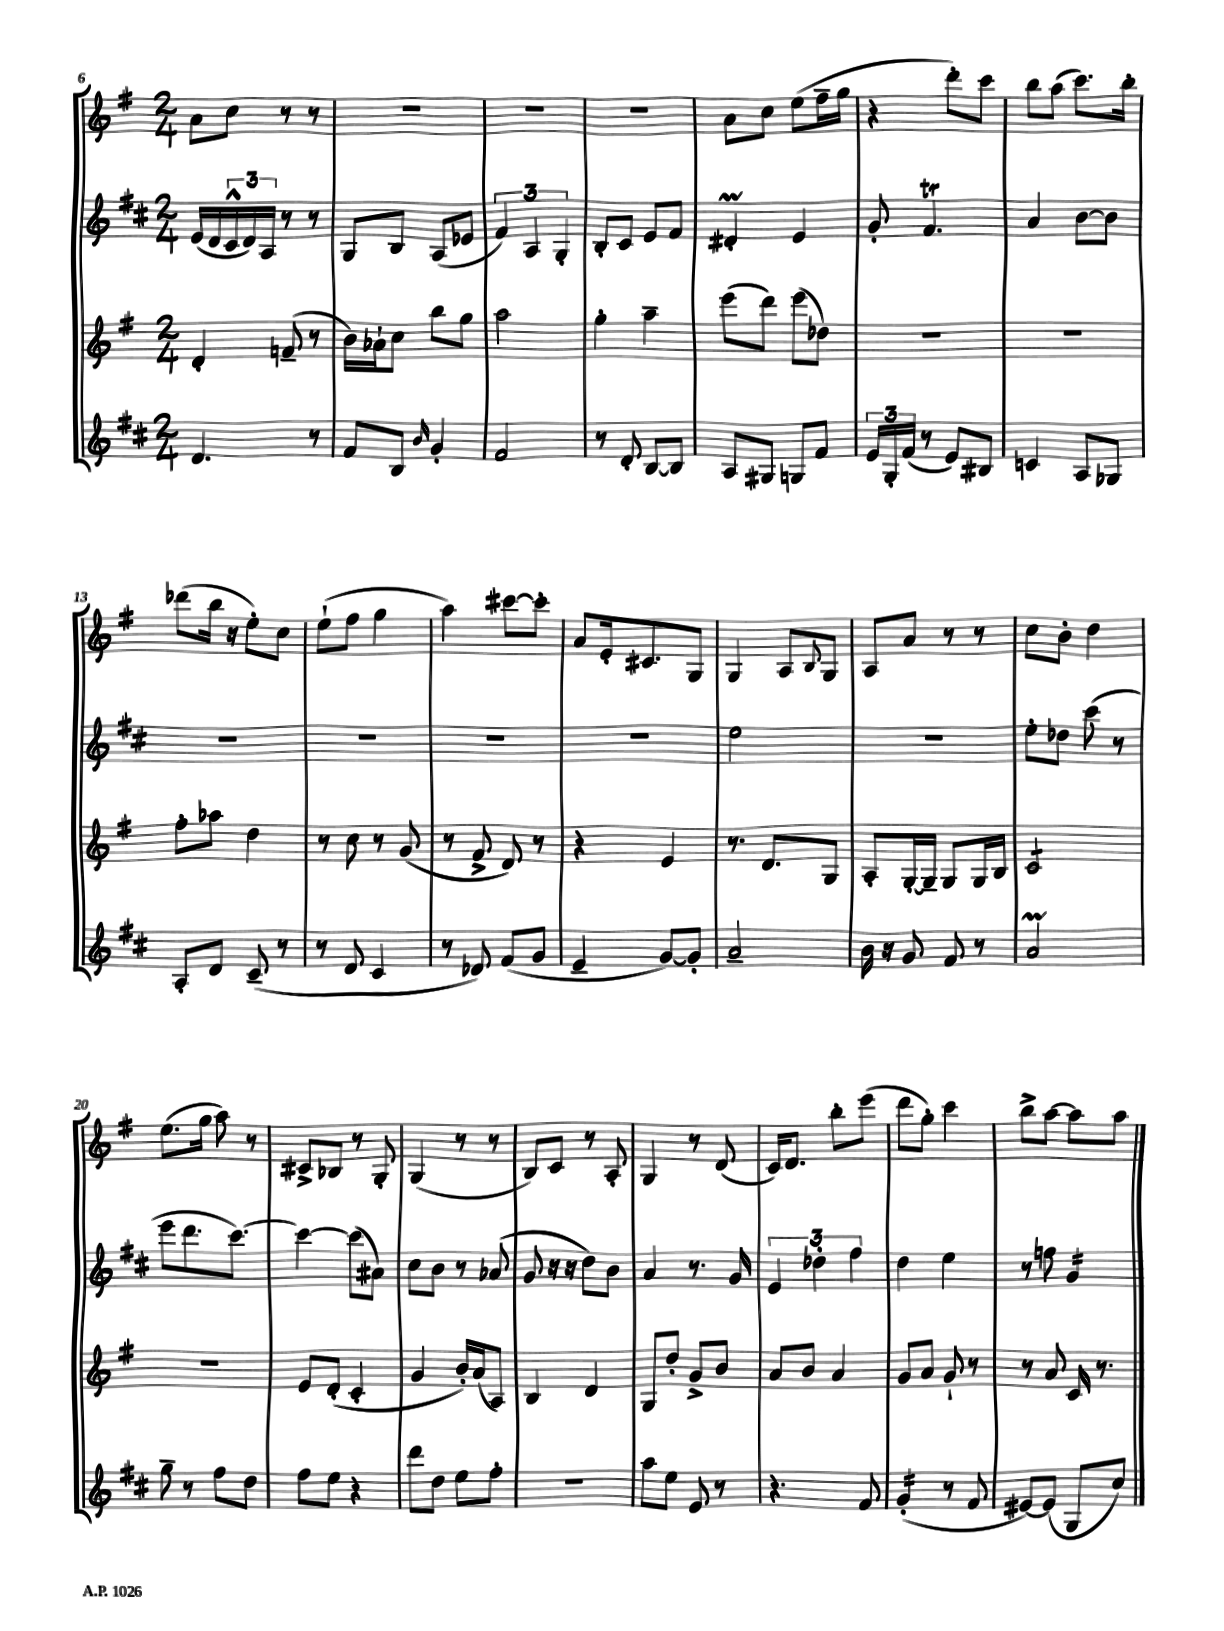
<<
\new StaffGroup <<
\new Staff = "s0" {
    \clef treble \key g \major \numericTimeSignature \time 2/4
    a'8 c''8 r8 r8 |
    r2 |
    r2 |
    R2 |
    a'8 c''8 e''8( fis''16-- g''16 |
    r4 d'''8-.) c'''8 |
    b''8 a''8( c'''8.) b''16-. |
    des'''8( b''16 r16 e''8-.) c''8 |
    e''8-!( fis''8 g''4 |
    a''4) cis'''8~ cis'''8-. |
    a'8 e'16-. cis'8. g8 |
    g4 a8 \appoggiatura { b8 } g8 |
    a8 a'8 r8 r8 |
    c''8 b'8-. d''4 |
    e''8.( g''16 a''8) r8 |
    cis'8-> bes8 r8 g8-. |
    g4( r8 r8 |
    b8) c'8 r8 a8-. |
    g4 r8 d'8( |
    c'16) d'8. b''8-. e'''8( |
    d'''8 g''8-.) c'''4 |
    b''8-> a''8~ a''8 a''8 \bar "|." |
}
\new Staff = "s1" {
    \clef treble \key d \major \numericTimeSignature \time 2/4
    e'16( d'16 \tuplet 3/2 { cis'16-^ d'16) a16 } r8 r8 |
    g8 b8 a8( ees'8 |
    \tuplet 3/2 { fis'4) a4 g4-. } |
    b8-. cis'8 e'8 fis'8 |
    dis'4-.\prall e'4 |
    g'8-. fis'4.\trill |
    a'4 b'8~ b'8 |
    R2 |
    R2 |
    R2 |
    R2 |
    e''2 |
    R2 |
    e''8-. des''8 cis'''8( r8 |
    e'''8 d'''8. cis'''8.~) |
    cis'''4~ cis'''8( ais'8) |
    cis''8 b'8 r8 aes'8( |
    g'8 r16 r16 d''8) b'8 |
    a'4 r8. g'16 |
    \tuplet 3/2 { e'4 des''4-. fis''4 } |
    d''4 e''4 |
    r8 f''8 g'4:16 \bar "|." |
}
\new Staff = "s2" {
    \clef treble \key g \major \numericTimeSignature \time 2/4
    d'4-. f'8--( r8 |
    b'16) aes'16-! c''8 b''8 g''8 |
    a''2 |
    g''4-. a''4-- |
    e'''8( d'''8) e'''8( des''8) |
    R2 |
    R2 |
    fis''8-. aes''8 d''4 |
    r8 c''8 r8 g'8( |
    r8 fis'8-> d'8) r8 |
    r4 e'4 |
    r8. d'8. g8 |
    a8-. g16~-. g16-- g8 g16 b16 |
    c'2:8 |
    R2 |
    e'8 d'8-.( c'4-. |
    g'4 b'16-.) a'16( a8) |
    b4 d'4 |
    g8 d''8-. g'8-> b'8 |
    a'8 b'8 a'4 |
    g'8 a'8 g'8-! r8 |
    r8 a'8 c'16 r8. \bar "|." |
}
\new Staff = "s3" {
    \clef treble \key d \major \numericTimeSignature \time 2/4
    d'4. r8 |
    fis'8 b8 \grace { b'16 } g'4-. |
    fis'2 |
    r8 d'8-. b8~ b8 |
    a8 gis8 g8 fis'8 |
    \tuplet 3/2 { e'16 g16-. fis'16( } r8 e'8) bis8 |
    c'4 a8 ges8 |
    a8-. d'8 cis'8--( r8 |
    r8 d'8 cis'4 |
    r8 des'8) fis'8( g'8 |
    e'4-- g'8~) g'8-. |
    a'2-- |
    b'16 r16 g'8 fis'8 r8 |
    a'2\prall |
    g''8-- r8 fis''8 d''8 |
    fis''8 e''8 r4 |
    d'''8 d''8 e''8 fis''8-. |
    R2 |
    a''8 e''8 e'8 r8 |
    r4. fis'8 |
    g'4:16-.( r8 fis'8 |
    eis'8~) eis'8( g8 cis''8) \bar "|." |
}
>>
>>
\layout { \context { \Score currentBarNumber = #6 } }
